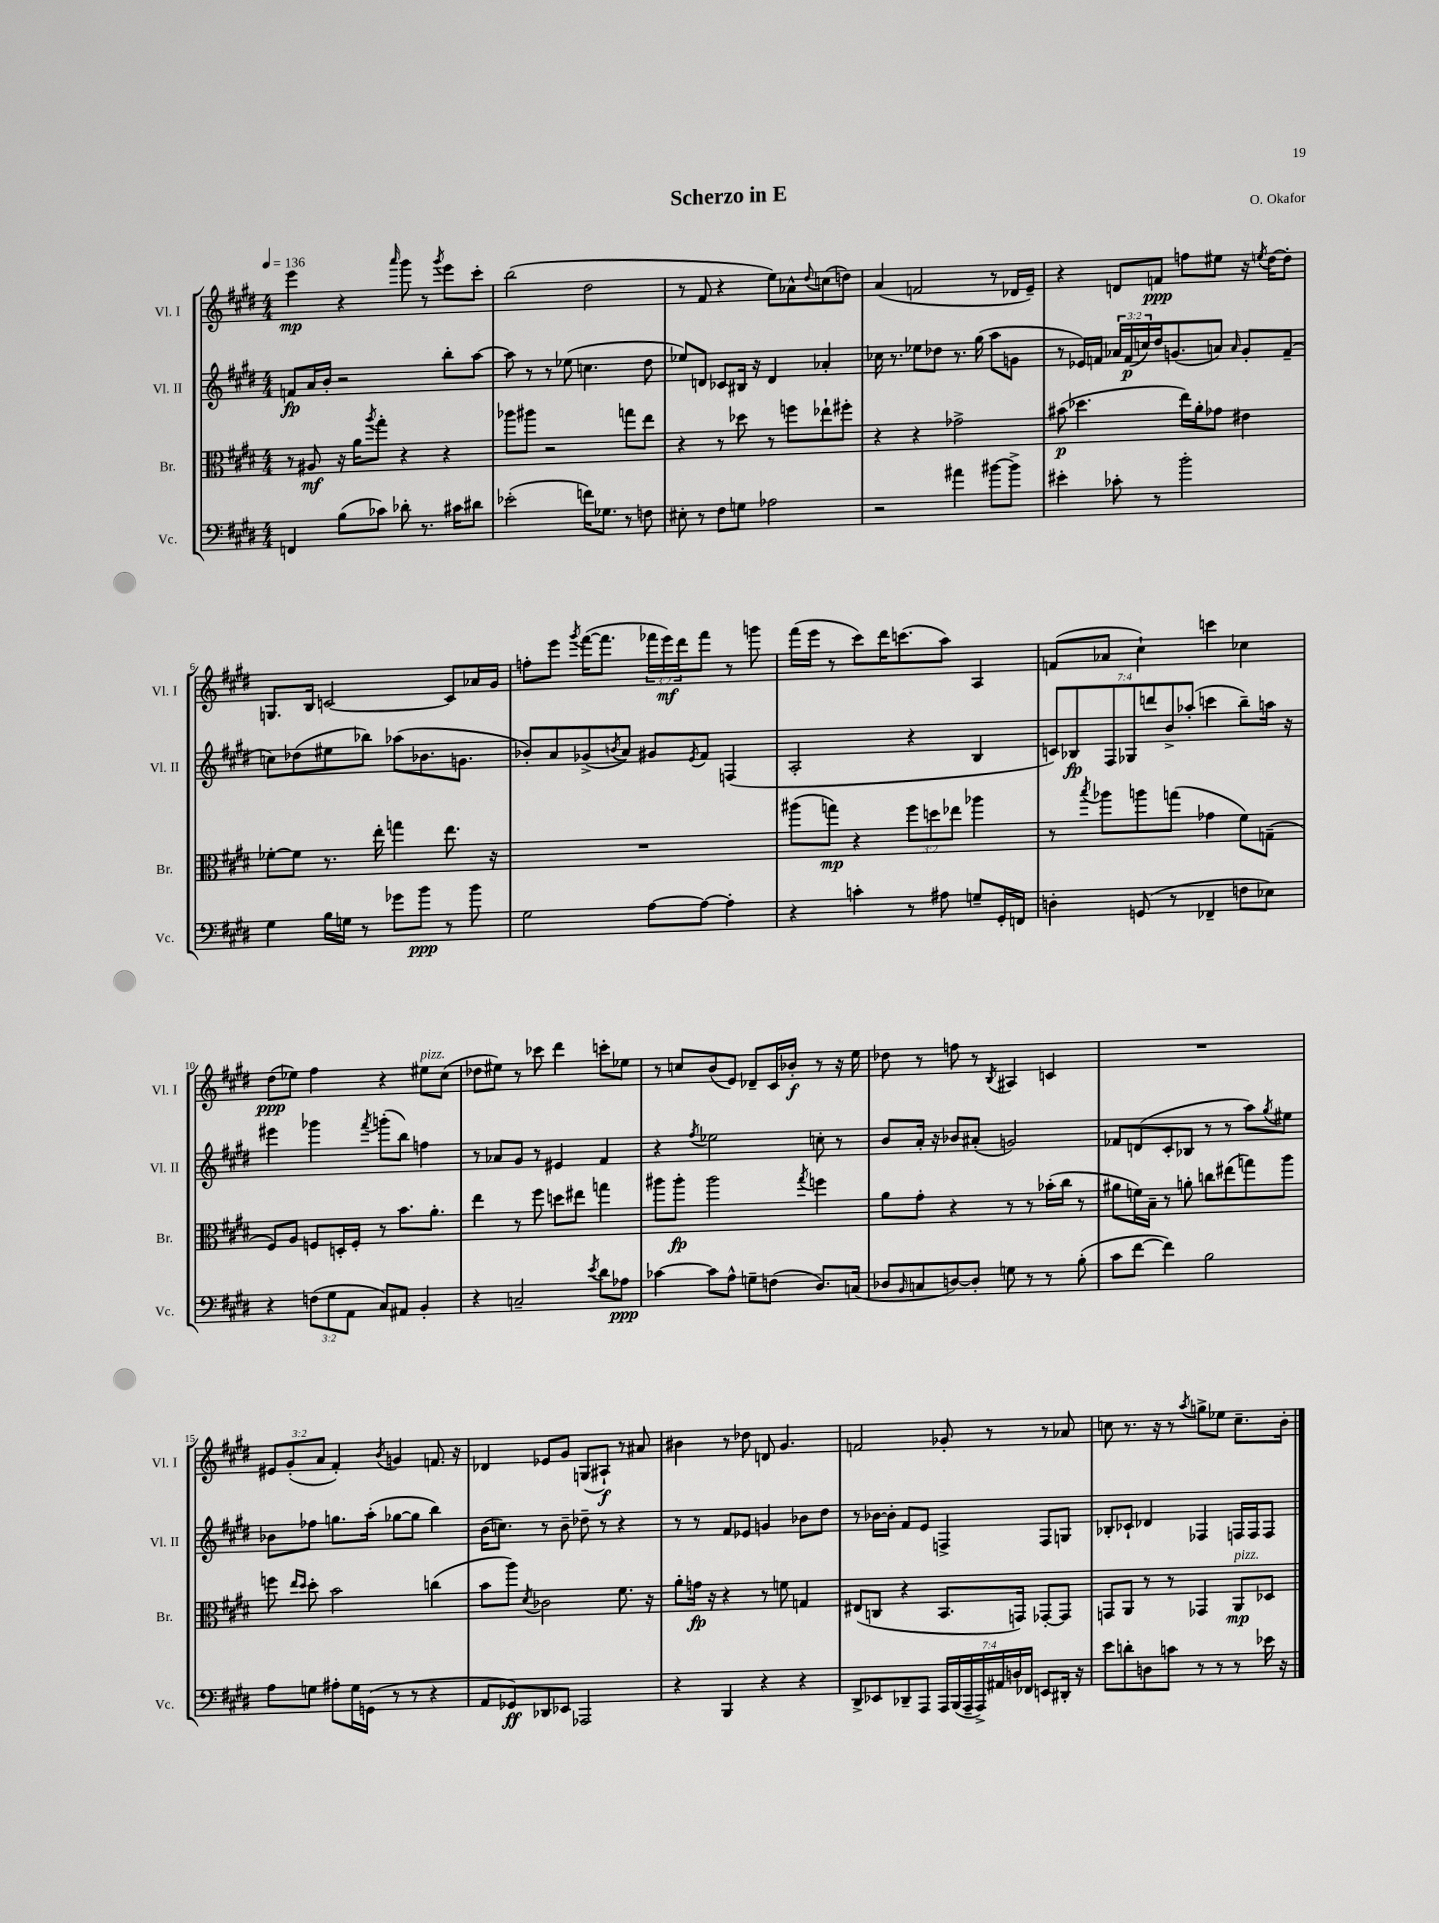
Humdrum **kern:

**kern	**kern	**kern	**kern
*staff4	*staff3	*staff2	*staff1
*clefF4	*clefC3	*clefG2	*clefG2
*k[f#c#g#d#]	*k[f#c#g#d#]	*k[f#c#g#d#]	*k[f#c#g#d#]
*M4/4	*M4/4	*M4/4	*M4/4
*MM136	*MM136	*MM136	*MM136
4FF/	8r	8f/L	4eee\
.	8A#/	16a/L	.
.	.	16b'/JJ	.
(8B\L	16r	2r	4r
.	16a\LK	.	.
.	8qaa/	.	.
8c-\J)	8gg#'\J	.	.
.	.	.	16qqaaa/
8d-'\	4r	.	8ggg#\
8.r	.	.	8r
.	.	.	8qggg#/
.	4r	8bb'\L	8eee\L
16c#\LK	.	.	.
8d#\J	.	[8aa\J	8ccc#'\J
=	=	=	=
(2e-'\	8aa-\L	8aa\]	(2bb\
.	8aa#\J	8r	.
.	2r	8r	.
.	.	(8ee-\	.
16f\LK)	.	4.cc\	2dd#\
8.G-\J	.	.	.
8r	8gg\L	.	.
8F\	8ee\J	8dd#\	.
=	=	=	=
8E#'\	4r	8ee-/L)	8r
8r	.	8d/J	8f#/
8F#\L	8r	8c-/L	4r
8G\J	8dd-\	16B#/Jk	.
.	.	16r	.
2A-\	8r	4d/	8ee\L)
.	8ff\L	.	8a-^^\
.	.	.	8qqdd#/
.	8ee-`\	4a-'/	(8cc\
.	8ff#'\J	.	8dd\J)
=	=	=	=
2r	4r	16cc-\	(4a/
.	.	8.r	.
.	4r	8ee-\L	2f/
.	.	8dd-\J	.
4a#\	2g-^\	8.r	.
.	.	(16gg#\	.
[8b#\L	.	8aa\L	8r
8b#^\]J	.	8g\J	16d-/LL
.	.	.	16e~/JJ)
=	=	=	=
4e#'\	(8b#\	8r	4r
.	4.dd-\	16e-/LL)	.
.	.	16f/JJ	.
8c-'\	.	24a-/LL	8d/L
.	.	(24f/	.
.	.	24cc/)	.
8r	.	16dd#/J	8f/J
.	.	(8.g/	.
2b'\	16ee\LL)	.	8ff\L
.	16a'\J	.	.
.	8g-\J	8a/J)	8ee#\J
.	.	16qqa/	.
.	4e#\	8g'/L	16r
.	.	.	8qee/
.	.	.	[16dd#\LK
.	.	(8f~/J	8dd#'\]J
=	=	=	=
4G#\	[8f-'\L	8cc\L)	8.G/L
.	8f-\]J	(8dd-\	.
.	.	.	16B/Jk
16B\LL	8.r	8ee#\	[2c/
16G\JJ	.	.	.
8r	.	8bb-\J)	.
.	16ee'\	.	.
8g-\L	4gg\	(8aa-\L	.
8b\J	.	8.b-\	.
8r	8.ee\	.	8c/]L
.	.	8.g\J	.
8b\	.	.	16a-/L
.	16r	.	16g#/JJ
=	=	=	=
2G#\	1r	8b-'/L)	8ff'\L
.	.	8a/	8eee\J
.	.	.	8qggg#/
.	.	(8g-^/	([16fff#\LK
.	.	.	8.fff#\]J
.	.	8qb/	.
.	.	8a/J)	.
[8A\L	.	8g#/L	24fff-\LL
.	.	.	24eee\)
.	.	.	24ddd#\J
.	.	8qe/	.
8A\_J	.	8f#/J	8fff-\J
4A'\]	.	(4F/	8r
.	.	.	8ggg\
=	=	=	=
4r	(8aa#\L	2A'/	(16fff#\LL
.	.	.	16eee\JJ
.	8gg\J)	.	8r
4c'\	4r	.	8ccc#\L)
.	.	.	16ddd#\K
.	.	.	(8.ccc\
8r	12ff#\L	4r	.
.	12dd\	.	.
8A#\	.	.	8aa\J)
.	12ee-\J	.	.
8G~/L	4aa-\	4B/	4A/
16GG#'/L	.	.	.
16FF/JJ	.	.	.
=	=	=	=
4D'\	8r	14c/L)	(8f/L
.	.	14B-/	.
.	8qbb/	.	.
.	8aa-\L	.	8a-/J
.	.	14F#/	.
.	.	14G-/	.
(8GG/	8aa\	.	4cc#`\)
.	.	14ddd/	.
.	.	14b^/	.
8r	(8gg\J	.	.
.	.	(14aa-'/J	.
4FF-~/	4g-\	4ccc\	4ccc\
8F\L	8f#\L)	8bb~\L)	4cc-\
8E-\J)	(8G~\J	16aa\Jk	.
.	.	16r	.
=	=	=	=
4r	8F#/L)	4eee#\	(8dd#\L
.	8A/J	.	8ee-\J)
(12F\L	8F/L	4ggg-\	4ff#\
12G#\	.	.	.
.	16D'/L	.	.
12AA\J	.	.	.
.	16F'/JJ	.	.
.	.	8qfff#/	.
8C#/L)	8r	(8ggg'\L	4r
8AA#/J	8.b\L	8bb\J)	.
4BB'/	.	4ff\	8ee#\L
.	8.a'\J	.	.
.	.	.	(8cc#\J
=	=	=	=
4r	4ee\	8r	8dd-\L
.	.	8a-/L	8ee#\J)
2C~/	8r	8g#/J	8r
.	8ff#\	8r	8ccc-\
.	8dd\L	4e#/	4ddd#\
.	8ee#\J	.	.
8qe/	.	.	.
8d#\L	4gg\	4f#/	8ccc'\L
8A-\J	.	.	8ee-\J
=	=	=	=
[4c-\	8aa#\L	4r	8r
.	8aa#'\J	.	8cc/L
.	.	8qff#/	.
8c-\]L	2aa#\	2ee-\	(8b/
8A^^\J	.	.	8e/J)
8G~\L	.	.	8d-~/L
(8F\J	.	.	16c#/L
.	.	.	16b-'/JJ
.	8qgg#/	.	.
8.D#/L)	4ff\	8cc'\	8r
.	.	8r	16r
(16C/Jk	.	.	16ee\
=	=	=	=
8D-/L	8a\L	8b/L	8dd-\
16qqBB/	.	.	.
8C/	8g#'\J	16a'/Jk	8r
.	.	16r	.
[8D/)	4r	8b-/L	8ff\
8D'/]J	.	(8a#'/J	8r
.	.	.	8qB/
8G\	8r	2g/)	4A#/
8r	8r	.	.
8r	(16b-'\LL	.	4c/
.	16cc#\JJ	.	.
(8B'\	8r	.	.
=	=	=	=
8c#\L	8a#\L	8f-/L	1r
[8f#\J	16f\L)	(8d/	.
.	16B~\JJ	.	.
4f#\])	8r	8c#'/	.
.	8a'\	8B-/J	.
2B\	8cc\L	8r	.
.	(8ee#\	8r	.
.	8gg\)	8aa\L)	.
.	.	8qgg#/	.
.	8aa\J	8ee#\J	.
=	=	=	=
8A\L	8ff\	8b-\L	12e#/L
.	.	.	(12g#'/
.	16qqee/LL	.	.
.	16qqdd#/JJ	.	.
8G\J	8dd#'\	8ff-\J	.
.	.	.	12a/J
8A#'\L	2b\	8.gg\L	4f#'/)
16G\L	.	.	.
(16GG\JJ	.	(16aa'\Jk	.
.	.	.	8qb/
8r	.	[8gg-\L	4g/
8r	.	8gg-\]J	.
4r	(4cc\	4bb\)	8.f/
.	.	.	16r
=	=	=	=
8AA/L	8b\L	(16b\LK	4d-/
.	.	8.cc\J)	.
8GG-/)	8aa\J)	.	.
.	8qd#/	.	.
8DD-/	2c-\	8r	8e-/L
8EE-/J	.	8b~\	8g#/J
2AAA-/	.	8dd-~\	(8G/L
.	.	8r	8A#`/J)
.	8.f#\	4r	8r
.	.	.	8a#/
.	16r	.	.
=	=	=	=
4r	8a'\L	8r	4b#\
.	16g\Jk	8r	.
.	16r	.	.
4BBB/	4r	8f#/L	8r
.	.	8e-/J	8dd-\
4r	8r	4g/	8d/
.	8f\	.	4.g#/
4r	4G/	8b-\L	.
.	.	8dd#\J	.
=	=	=	=
8DD#^/L	(8E#/L	8r	2f/
8EE-/	8C/J	[16b-\LL	.
.	.	16b-'\]JJ	.
8DD-~/	4r	8f#/L	.
8AAA/J	.	8e/J	.
28AAA/LL	8.BB/L	4F^/	8g-'/
(28BBB/	.	.	.
28AAA~/	.	.	.
28AAA^/)	.	.	.
.	.	.	8r
28AA#/	.	.	.
28D/	.	.	.
.	16GG/Jk)	.	.
28FF-/JJ	.	.	.
8EE/L	[8GG-'/L	8F/L	8r
16DD#'/Jk	8GG-/]J	8G/J	8a-/
16r	.	.	.
=	=	=	=
8e\L	8GG/L	8B-'/L	8cc\
8d'\	8AA/J	8c-`/J	8.r
8D\	8r	4d-/	.
.	.	.	16r
8c\J	8r	.	8r
.	.	.	8qaa/
8r	4GG-/	4F-/	8gg^\L
8r	.	.	8ee-\J
8r	8AA/L	16F/LL	8.cc~\L
.	.	16F/J	.
16e-\	8D-/J	8F/J	.
16r	.	.	16b'\Jk
==	==	==	==
*-	*-	*-	*-
